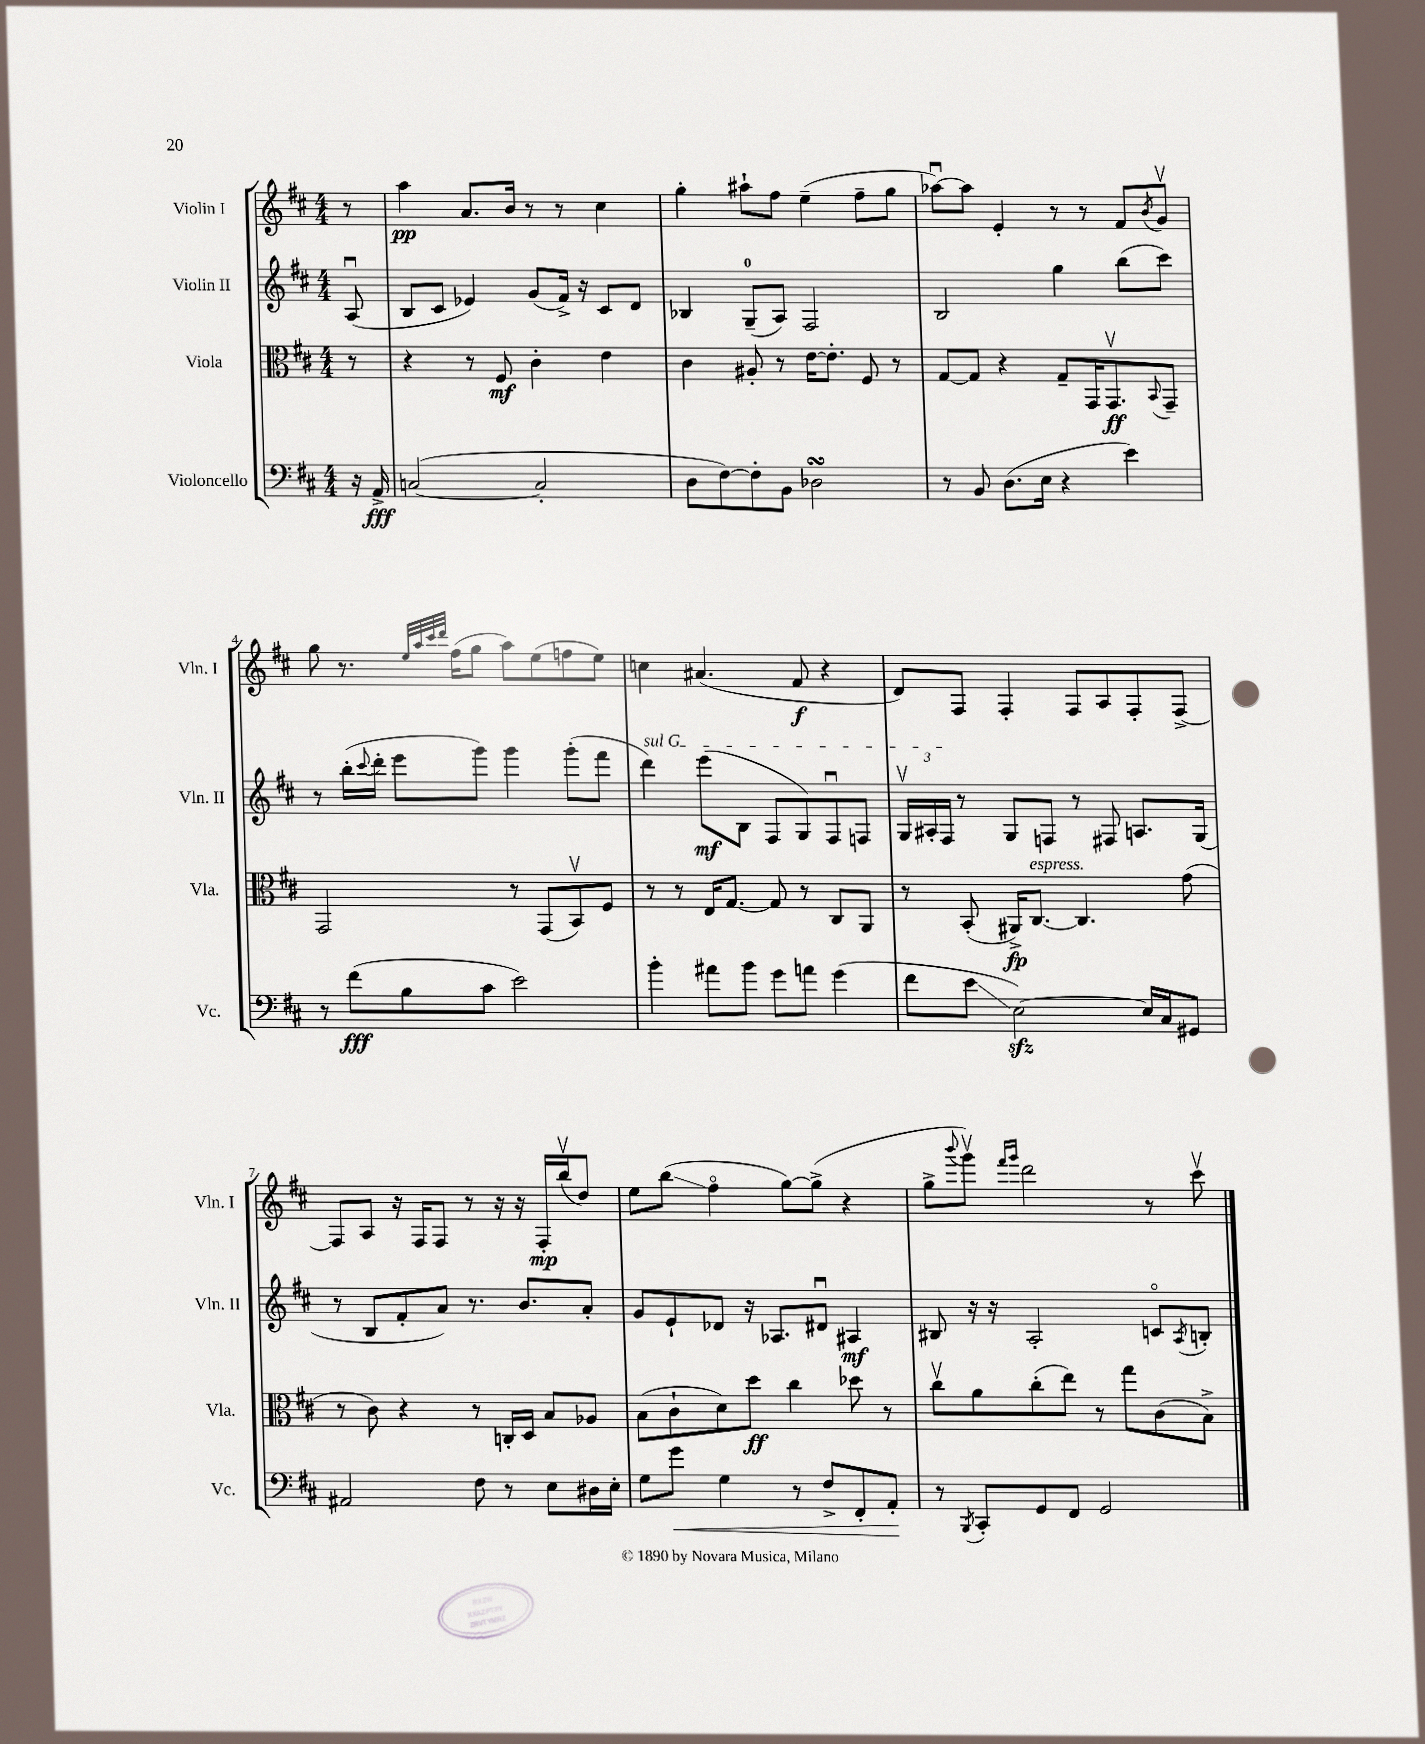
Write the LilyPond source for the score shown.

<<
\new StaffGroup <<
\new Staff = "s0" \with { instrumentName = "Violin I" shortInstrumentName = "Vln. I" } {
    \clef treble \key d \major \numericTimeSignature \time 4/4 \partial 8
    r8 |
    a''4\pp a'8. b'16 r8 r8 cis''4 |
    g''4-. ais''8-! fis''8 e''4--( fis''8-- g''8 |
    aes''8~\downbow) aes''8 e'4-. r8 r8 fis'8 \acciaccatura { b'8 } g'8\upbow |
    g''8 r8. \grace { e''32 a''32 cis'''32 d'''32 } fis''16( g''8 a''8) e''8( f''8 e''8) |
    c''4 ais'4.( fis'8\f r4 |
    d'8) fis8 fis4-. fis8 a8 fis8-. fis8~-> |
    fis8 a8 r16 fis16 fis8 r8 r16 r16 fis16-.\mp b''16\upbow( d''8) |
    e''8 b''8\glissando( fis''4\flageolet g''8~) g''8->( r4 |
    g''8-> \appoggiatura { b'''8 } g'''8\upbow) \grace { fis'''16 g'''16 } d'''2 r8 cis'''8\upbow \bar "|." |
}
\new Staff = "s1" \with { instrumentName = "Violin II" shortInstrumentName = "Vln. II" } {
    \clef treble \key d \major \numericTimeSignature \time 4/4 \partial 8
    a8\downbow( |
    b8 cis'8 ees'4) g'8( fis'16->) r16 cis'8 d'8 |
    bes4 g8-0--( a8) fis2 |
    b2 g''4 b''8( cis'''8) |
    r8 b''16-.( \appoggiatura { cis'''8 } d'''16-. e'''8 g'''8) g'''4 g'''8-.( fis'''8 |
    \once \override TextSpanner.bound-details.left.text = \markup { \italic "sul G" } d'''4\startTextSpan) e'''8\mf( b8 fis8 g8) fis8\downbow f8 |
    \tuplet 3/2 { g16\upbow ais16-. fis16\stopTextSpan } r8 g8 f8 r8 fis8 a8. g16( |
    r8 b8 fis'8-. a'8) r8. b'8. a'8-. |
    g'8 e'8-! des'8 r16 aes8. dis'8\downbow ais4\mf |
    bis8 r16 r16 a2-. c'8\flageolet \acciaccatura { a8 } b8-. \bar "|." |
}
\new Staff = "s2" \with { instrumentName = "Viola" shortInstrumentName = "Vla." } {
    \clef alto \key d \major \numericTimeSignature \time 4/4 \partial 8
    r8 |
    r4 r8 fis8\mf cis'4-. e'4 |
    cis'4 ais8-. r8 e'16~ e'8.-. fis8 r8 |
    g8~ g8 r4 g8-- g,16 g,8.\upbow\ff \appoggiatura { b,8 } g,8-- |
    g,2 r8 g,8( b,8\upbow) fis8 |
    r8 r8 e16 g8.~ g8 r8 cis8 a,8 |
    r8 b,8-.( ais,16->\fp) cis8.~^\markup { \italic "espress." } cis4. g'8( |
    r8 cis'8) r4 r8 c16-. d16 b8 aes8 |
    b8( cis'8-! d'8) d''8\ff cis''4 des''8 r8 |
    cis''8\upbow a'8 cis''8-.( e''8) r8 g''8 cis'8( b8->) \bar "|." |
}
\new Staff = "s3" \with { instrumentName = "Violoncello" shortInstrumentName = "Vc." } {
    \clef bass \key d \major \numericTimeSignature \time 4/4 \partial 8
    r16 a,16->\fff |
    c2~( c2-. |
    d8 fis8~) fis8-. b,8 des2\turn |
    r8 b,8 d8.( e16 r4 e'4) |
    r8 fis'8\fff( b8 cis'8 e'2) |
    b'4-. ais'8 b'8 g'8 a'8 g'4( |
    fis'8 e'8\glissando e2~\sfz) e16 cis16 gis,8 |
    ais,2 fis8 r8 e8 dis16 e16-. |
    g8 g'8\< g4 r8 fis8-> fis,8-. a,8-.\! |
    r8 \acciaccatura { b,,8 } cis,8-. g,8 fis,8 g,2 \bar "|." |
}
>>
>>
